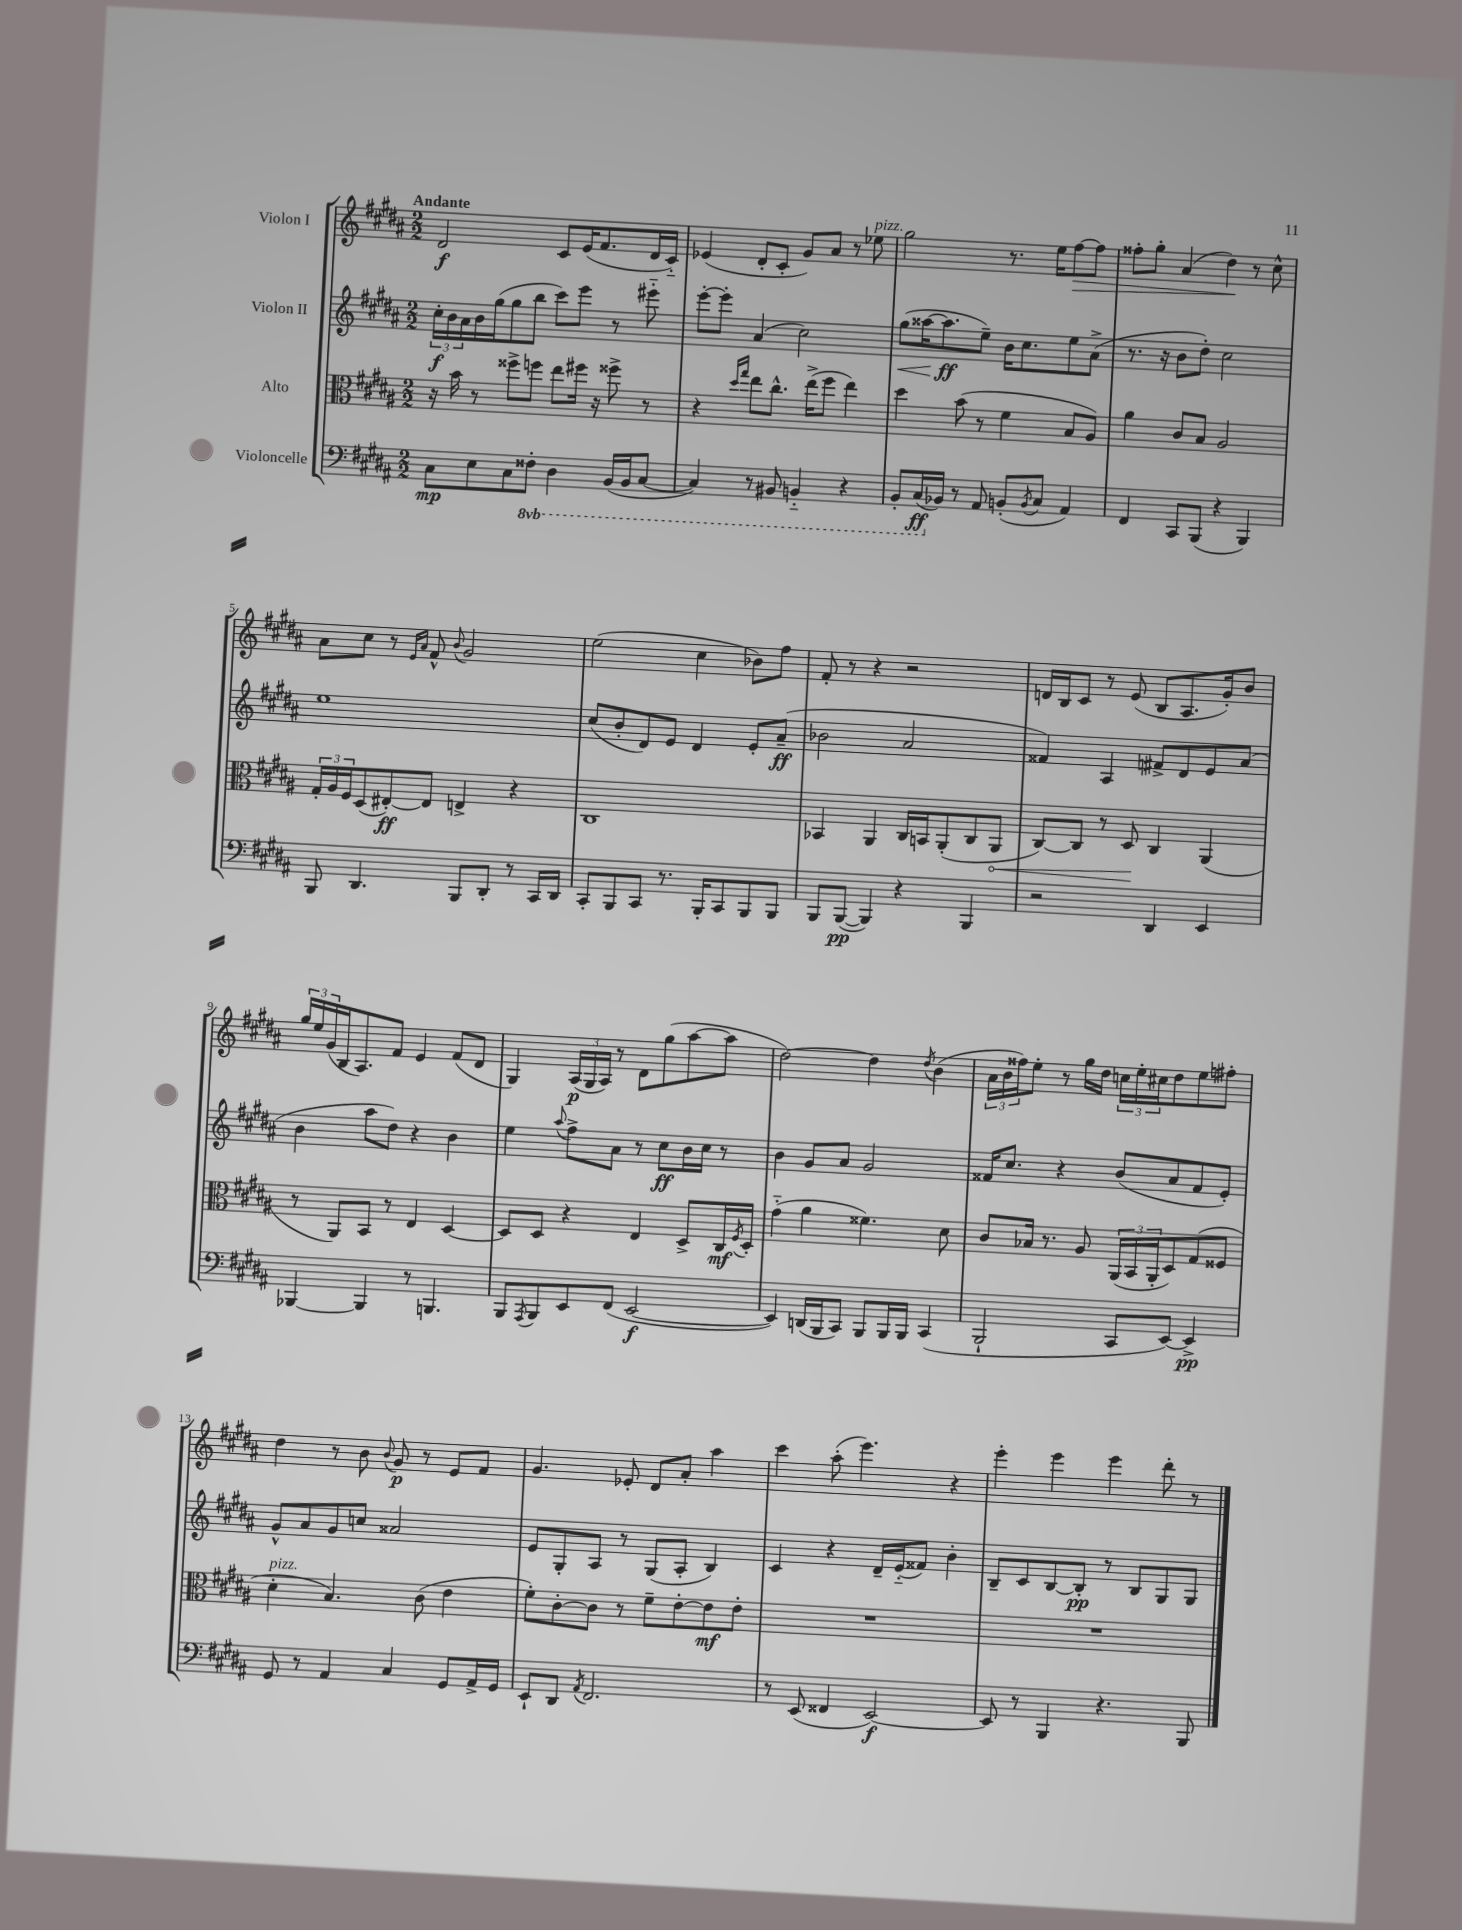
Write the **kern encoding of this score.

**kern	**dynam	**kern	**dynam	**kern	**dynam	**kern	**dynam
*part4	*part4	*part3	*part3	*part2	*part2	*part1	*part1
*staff4	*staff4	*staff3	*staff3	*staff2	*staff2	*staff1	*staff1
*I"Violoncelle	*	*I"Alto	*	*I"Violon II	*	*I"Violon I	*
*clefF4	*	*clefC3	*	*clefG2	*	*clefG2	*
*k[f#c#g#d#a#]	*	*k[f#c#g#d#a#]	*	*k[f#c#g#d#a#]	*	*k[f#c#g#d#a#]	*
*M2/2	*	*M2/2	*	*M2/2	*	*M2/2	*
=1	=1	=1	=1	=1	=1	=1	=1
!	!	!	!	!	!	!LO:TX:a:B:t=Andante	!
8C#\L	mp	16r	.	24cc#'\LL	f	2d#/	f
.	.	.	.	24b\	.	.	.
.	.	16b\	.	.	.	.	.
.	.	.	.	24a#\	.	.	.
8E\	.	8r	.	16b\	.	.	.
.	.	.	.	(16gg#\J	.	.	.
8C#\	.	8ff##X^\L	.	8gg#\	.	.	.
*8ba	*	*	*	*	*	*	*
8FF##X'\J	.	8ffn\J	.	8bb\J	.	.	.
4DD#\	.	8ee\L	.	8ccc#\L)	.	8c#/L	.
.	.	16ff#X\Jk	.	8eee\J	.	(16e/K	.
.	.	16r	.	.	.	8.f#/	.
(16BBB/LL	.	8ff##X^\	.	8r	.	.	.
16BBB/J	.	.	.	.	.	.	.
[8CC#/J	.	8r	.	8eee#X\	.	16d#/L	.
.	.	.	.	.	.	16c#/JJ)	.
=2	=2	=2	=2	=2	=2	=2	=2
4CC#/])	.	4r	.	[8eee'\L	.	(4e-X/	.
.	.	.	.	8eee'\J]	.	.	.
.	.	16qqdd#/LL	.	.	.	.	.
.	.	16qqgg#/JJ	.	.	.	.	.
8r	.	8ee\L	.	(4a#/	.	8d#'/L	.
8BBB#X/	.	8.cc#^^\J	.	.	.	8c#'/J	.
4BBBn/	.	.	.	2cc#\)	.	8g#/L)	.
.	.	(16ee^\KL	.	.	.	.	.
.	.	8ff#\J	.	.	.	8a#/J	.
4r	.	4ee\)	.	.	.	8r	.
!	!	!	!	!	!	!LO:TX:a:i:t=pizz.	!
.	.	.	.	.	.	8ee-X\	.
=3	=3	=3	=3	=3	=3	=3	=3
!	!	!	!	!	!LO:HP:b	!	!
8BBB'/L	.	4dd#\	.	(8gg#\L	<	2gg#\	.
(16CC#/L	ff	.	.	[16aa##X\K	.	.	.
*X8ba	*	*	*	*	*	*	*
16BB-X/JJ)	.	.	.	8.aa##\]	ff	.	.
8r	.	(8b\	.	.	.	.	.
8AA#/	.	8r	.	8ee~\J)	[	.	.
(8BBn'/L	.	4f#\	.	16b\KL	.	8.r	.
.	.	.	.	8.cc#\	.	.	.
8qBB/	.	.	.	.	.	.	.
8C#/J	.	.	.	.	.	.	.
.	.	.	.	.	.	16ee\KL	.
!	!	!	!	!	!	!	!LO:HP:b
4AA#/)	.	8B/L	.	8ee\	.	[8ff#\	>
.	.	8A#/J)	.	(8a#^\J	.	8ff#\J]	.
=4	=4	=4	=4	=4	=4	=4	=4
4FF#/	.	4a#\	.	8.r	.	8ff##X'\L	.
.	.	.	.	.	.	8gg#'\J	.
.	.	.	.	16r	.	.	.
8CC#/L	.	8c#/L	.	8b\L	.	(4a#/	.
(8BBB/J	.	8B/J	.	8dd#'\J)	.	.	.
4r	.	2A#/	.	2cc#\	.	4dd#\)	.
4BBB/)	.	.	.	.	.	8r	]
.	.	.	.	.	.	8cc#^^\	.
!!LO:LB:g=z
=5	=5	=5	=5	=5	=5	=5	=5
8BBB/	.	24G#'/LL	.	1ee	.	8a#\L	.
.	.	24A#/	.	.	.	.	.
.	.	24F#/J	.	.	.	.	.
4.DD#/	.	(8D#/	.	.	.	8cc#\J	.
.	.	[8E#X'/)	ff	.	.	8r	.
.	.	.	.	.	.	16qqe/LL	.
.	.	.	.	.	.	16qqa#/JJ	.
.	.	8E#/J]	.	.	.	8f#^^/	.
.	.	.	.	.	.	8qqb/	.
8BBB/L	.	4En^/	.	.	.	2g#/	.
8DD#'/J	.	.	.	.	.	.	.
8r	.	4r	.	.	.	.	.
16CC#/LL	.	.	.	.	.	.	.
16DD#/JJ	.	.	.	.	.	.	.
=6	=6	=6	=6	=6	=6	=6	=6
8CC#'/L	.	1C#	.	(8cc#/L	.	(2ee\	.
8BBB/	.	.	.	8b'/	.	.	.
8CC#/J	.	.	.	8d#/)	.	.	.
8.r	.	.	.	8e/J	.	.	.
.	.	.	.	4d#/	.	4cc#\	.
16BBB'/KL	.	.	.	.	.	.	.
8CC#/	.	.	.	.	.	.	.
8BBB/	.	.	.	8e'/L	.	8b-X\L)	.
8BBB/J	.	.	.	(8a#~/J	ff	8ff#\J	.
=7	=7	=7	=7	=7	=7	=7	=7
8BBB/L	.	4BB-X/	.	2b-X\	.	8f#'/	.
([8BBB/J	pp	.	.	.	.	8r	.
4BBB/])	.	4AA#/	.	.	.	4r	.
4r	.	16C#/LL	.	2a#/	.	2r	.
.	.	16BBn/J	.	.	.	.	.
.	.	(8AA#'/	.	.	.	.	.
4BBB/	.	8C#/	.	.	.	.	.
!	!	!	!LO:HP:b	!	!	!	!
.	.	8AA#/J	<	.	.	.	.
=8	=8	=8	=8	=8	=8	=8	=8
2r	.	[8C#/L)	.	4f##X/)	.	16dn/LL	.
.	.	.	.	.	.	16B/J	.
.	.	8C#/J]	.	.	.	8c#/J	.
.	.	8r	.	4A#/	.	8r	.
.	.	8D#/	.	.	.	(8e/	.
4DD#/	.	4C#/	[	8f#X^/L	.	8B/L	.
.	.	.	.	8d#/	.	8.A#/	.
4EE/	.	(4AA#/	.	8e/	.	.	.
.	.	.	.	.	.	16g#'/k)	.
.	.	.	.	(8a#/J	.	8b/J	.
!!LO:LB:g=z
=9	=9	=9	=9	=9	=9	=9	=9
[4BBB-X/	.	8r	.	4b\	.	24gg#/LL	.
.	.	.	.	.	.	24ee/	.
.	.	.	.	.	.	(24g#/	.
.	.	8AA#/L)	.	.	.	16B/J	.
.	.	.	.	.	.	8.A#/)	.
4BBB-/]	.	8BB/J	.	8aa#\L	.	.	.
.	.	8r	.	8dd#\J)	.	8f#/J	.
8r	.	4E/	.	4r	.	4e/	.
4.BBBn/	.	.	.	.	.	.	.
.	.	[4D#/	.	4b\	.	(8f#/L	.
.	.	.	.	.	.	8d#/J	.
=10	=10	=10	=10	=10	=10	=10	=10
8BBB/L	.	8D#/L]	.	4ee\	.	4G#/)	.
8qAAA#/	.	.	.	.	.	.	.
8BBB/	.	8D#/J	.	.	.	.	.
.	.	.	.	8qqaa#/	.	.	.
8EE/	.	4r	.	8ff#^\L	.	(24A#/LL	p
.	.	.	.	.	.	24G#/	.
.	.	.	.	.	.	24A#/JJ)	.
(8FF#/J	.	.	.	8a#\J	.	8r	.
[2EE/	f	4E/	.	8r	.	8d#\L	.
.	.	.	.	8cc#\L	ff	(8gg#\	.
.	.	8D#^/L	.	16b\L	.	[8aa#\	.
.	.	.	.	16cc#\JJ	.	.	.
.	.	16C#/L	mf	8r	.	8aa#\J]	.
.	.	8qF#/	.	.	.	.	.
.	.	16D#'/JJ	.	.	.	.	.
=11	=11	=11	=11	=11	=11	=11	=11
4EE/])	.	(4g#\	.	4b\	.	[2dd#\)	.
(16DDn/LL	.	4a#\	.	8g#/L	.	.	.
16BBB/J	.	.	.	.	.	.	.
8CC#/J)	.	.	.	8a#/J	.	.	.
8BBB/L	.	4.f##X\)	.	2g#/	.	4dd#\]	.
16BBB/L	.	.	.	.	.	.	.
16BBB/JJ	.	.	.	.	.	.	.
.	.	.	.	.	.	8qdd#/	.
(4CC#/	.	.	.	.	.	(4b\	.
.	.	8d#\	.	.	.	.	.
=12	=12	=12	=12	=12	=12	=12	=12
2BBB`/	.	8c#/L	.	16f##X/KL	.	24a#\LL	.
.	.	.	.	.	.	24b\	.
.	.	.	.	8.cc#/J	.	.	.
.	.	.	.	.	.	24ff##X\J)	.
.	.	16B-X/Jk	.	.	.	8ee'\J	.
.	.	8.r	.	.	.	.	.
.	.	.	.	4r	.	8r	.
.	.	8A#/	.	.	.	16gg#\LL	.
.	.	.	.	.	.	16dd#\JJ	.
8CC#/L	.	(24AA#/LL	.	(8b/L	.	24ccn\LL	.
.	.	24BB/	.	.	.	24ee'\	.
.	.	24AA#'/J	.	.	.	24cc#X\J	.
[8EE/J)	.	8D#/)	.	8a#/	.	8dd#\	.
4EE^/]	pp	(8G#/	.	8f##/	.	8ee\	.
.	.	8F##X/J	.	8e'/J)	.	8ff#X'\J	.
!!LO:LB:g=z
=13	=13	=13	=13	=13	=13	=13	=13
!	!	!LO:TX:a:i:t=pizz.	!	!	!	!	!
8GG#/	.	4d#'\	.	8g#^^/L	.	4dd#\	.
8r	.	.	.	8a#/	.	.	.
4AA#/	.	4.B/)	.	8g#/	.	8r	.
.	.	.	.	8ccn/J	.	8b\	.
.	.	.	.	.	.	8qqb/	.
4C#/	.	.	.	2a##X/	.	8g#/	p
.	.	(8c#\	.	.	.	8r	.
8GG#/L	.	4e\	.	.	.	8e/L	.
16AA#^/L	.	.	.	.	.	8f#/J	.
16GG#/JJ	.	.	.	.	.	.	.
=14	=14	=14	=14	=14	=14	=14	=14
8EE`/L	.	8f#'\L)	.	8e/L	.	4.g#/	.
8DD#/J	.	[8c#'\	.	8G#'/	.	.	.
8qAA#/	.	.	.	.	.	.	.
2.FF#/	.	8c#\J]	.	8A#/J	.	.	.
.	.	8r	.	8r	.	8e-X'/	.
.	.	8f#~\L	.	(8G#/L	.	8d#/L	.
.	.	[8e'\	.	8A#'/J	.	8a#'/J	.
.	.	8e\]	mf	4B/)	.	4aa#\	.
.	.	8e'\J	.	.	.	.	.
=15	=15	=15	=15	=15	=15	=15	=15
8r	.	1r	.	4c#/	.	4ccc#\	.
(8EE/	.	.	.	.	.	.	.
4FF##X/	.	.	.	4r	.	(8aa#'\	.
.	.	.	.	.	.	4.eee\)	.
[2EE/)	f	.	.	16d#~/LL	.	.	.
.	.	.	.	(16e/J	.	.	.
.	.	.	.	8f##X/J)	.	.	.
.	.	.	.	4b'\	.	4r	.
=16	=16	=16	=16	=16	=16	=16	=16
8EE/]	.	1r	.	8B~/L	.	4eee'\	.
8r	.	.	.	8c#/	.	.	.
4BBB/	.	.	.	[8B/	.	4eee\	.
.	.	.	.	8B'/J]	pp	.	.
4.r	.	.	.	8r	.	4eee\	.
.	.	.	.	8B/L	.	.	.
.	.	.	.	8G#/	.	8ddd#'\	.
8BBB/	.	.	.	8G#/J	.	8r	.
==	==	==	==	==	==	==	==
*-	*-	*-	*-	*-	*-	*-	*-
